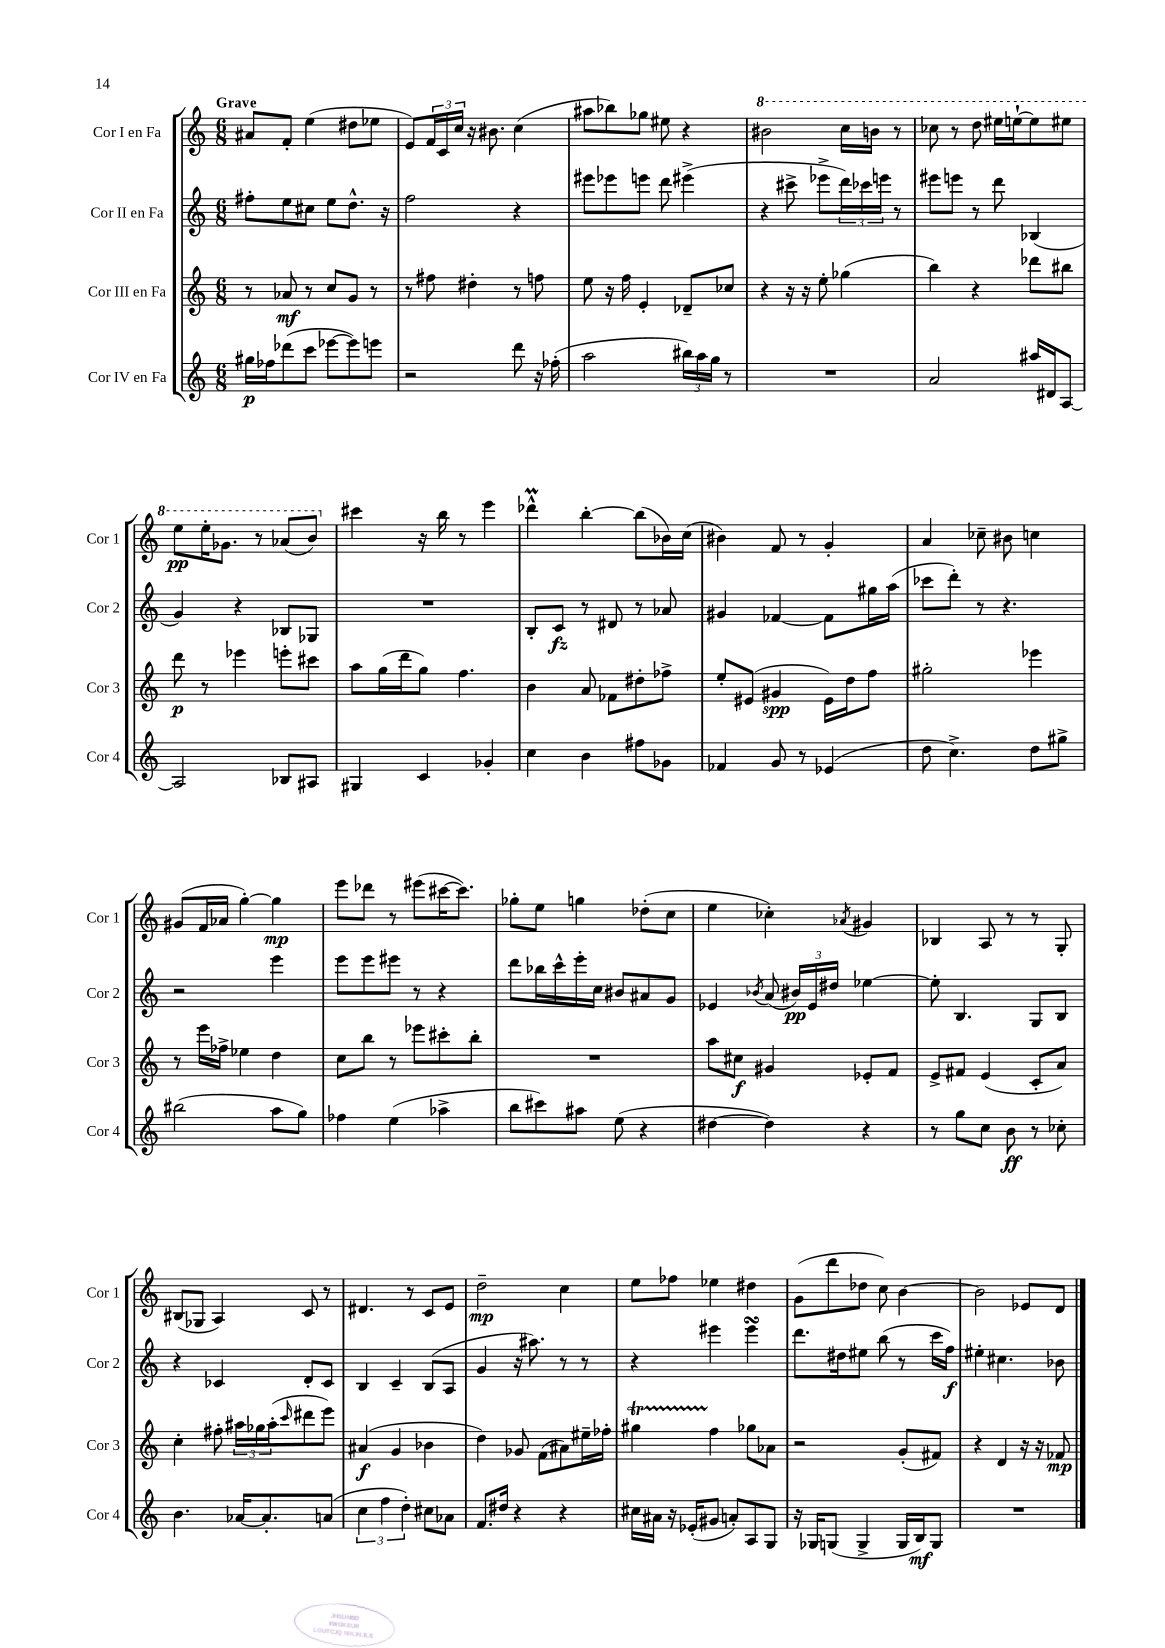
<<
\new StaffGroup <<
\new Staff = "s0" \with { instrumentName = "Cor I en Fa" shortInstrumentName = "Cor 1" } {
    \clef treble \key c \major \numericTimeSignature \time 6/8 \tempo "Grave"
    ais'8 f'8-. e''4( dis''8 ees''8 |
    e'8) \tuplet 3/2 { f'16 c'16 c''16 } r16 bis'8. c''4( |
    ais''8 bes''8) ges''8 eis''8 r4 |
    \ottava #1 bis''2 c'''16 b''16 r8 |
    ces'''8 r8 d'''8 eis'''16 e'''16~-! e'''8 eis'''8 |
    e'''8\pp e'''16-. ges''8. r8 aes''8( b''8) \ottava #0 |
    cis'''4 r16 b''16 r8 e'''4 |
    des'''4-^\prall b''4~-. b''8( bes'16) c''16( |
    bis'4) f'8 r8 g'4-. |
    a'4 ces''8-- bis'8 c''4 |
    gis'8( f'16 aes'16 g''4~-.) g''4\mp |
    e'''8 des'''8 r8 eis'''8( cis'''16~ cis'''8.) |
    ges''8-. e''8 g''4 des''8-.( c''8 |
    e''4 ces''4-.) \acciaccatura { aes'8 } gis'4 |
    bes4 a8 r8 r8 g8-. |
    bis8( ges8 a4) c'8 r8 |
    dis'4. r8 c'8 e'8 |
    d''2--\mp c''4 |
    e''8 fes''8 ees''4 dis''4 |
    g'8( d'''8 des''8 c''8) b'4~ |
    b'2 ees'8 d'8 \bar "|." |
}
\new Staff = "s1" \with { instrumentName = "Cor II en Fa" shortInstrumentName = "Cor 2" } {
    \clef treble \key c \major \numericTimeSignature \time 6/8
    fis''8-. e''8 cis''8 e''8 d''8.-^ r16 |
    f''2 r4 |
    eis'''8 ees'''8 e'''8 d'''8 eis'''4->( |
    r4 cis'''8-> ees'''8-> \tuplet 3/2 { d'''16) ces'''16 e'''16 } r8 |
    eis'''8 e'''8 r8 d'''8 bes4( |
    g'4) r4 bes8 ges8 |
    R2. |
    b8-. c'8\fz r8 dis'8 r8 aes'8 |
    gis'4 fes'4~ fes'8 gis''16 a''16( |
    ces'''8 d'''8-.) r8 r4. |
    r2 e'''4 |
    e'''8 e'''8 eis'''8 r8 r4 |
    d'''8 bes''16 c'''16-^ e'''16-. c''16 bis'8 ais'8 g'8 |
    ees'4 \acciaccatura { bes'8 } a'8( \tuplet 3/2 { bis'16\pp) ees'16 dis''16 } ees''4~ |
    ees''8-. b4. g8 b8 |
    r4 ces'4 d'8-. ces'8 |
    b4 c'4-- b8( a8 |
    g'4 r16 ais''8.) r8 r8 |
    r4 eis'''4 eis'''4\turn |
    d'''8. dis''16 eis''8 b''8( r8 c'''16 f''16\f) |
    eis''4-. cis''4. bes'8 \bar "|." |
}
\new Staff = "s2" \with { instrumentName = "Cor III en Fa" shortInstrumentName = "Cor 3" } {
    \clef treble \key c \major \numericTimeSignature \time 6/8
    r8 aes'8\mf r8 c''8 g'8 r8 |
    r8 fis''8 dis''4-. r8 f''8 |
    e''8 r16 f''16 e'4-. des'8-- ces''8 |
    r4 r16 r16 e''8-. ges''4( |
    b''4) r4 des'''8 bis''8 |
    d'''8\p r8 ees'''4 e'''8-. cis'''8 |
    a''8 g''16( d'''16 g''8) f''4. |
    b'4 a'8 fes'8 dis''8-. fes''8-> |
    e''8-. eis'8( gis'4\spp eis'16) d''16 f''8 |
    gis''2-. ees'''4 |
    r8 e'''16 fes''16-> ees''4 d''4 |
    c''8 b''8 r8 ees'''8 cis'''8-. b''8-. |
    R2. |
    a''8 cis''8\f gis'4 ees'8-. f'8 |
    e'8-> fis'8 e'4( c'8-. a'8) |
    c''4-. fis''8-. \tuplet 3/2 { ais''16 ges''16 ais''16-.( } \grace { c'''16 } dis'''8 e'''8) |
    ais'4\f( g'4 bes'4 |
    d''4) ges'8 f'8( ais'8) eis''16-- fes''16-. |
    gis''4\startTrillSpan f''4\stopTrillSpan ges''8 aes'8 |
    r2 g'8-.( fis'8) |
    r4 d'4 r16 r16 fes'8\mp \bar "|." |
}
\new Staff = "s3" \with { instrumentName = "Cor IV en Fa" shortInstrumentName = "Cor 4" } {
    \clef treble \key c \major \numericTimeSignature \time 6/8
    gis''16\p fes''16 des'''8( c'''8 ees'''8~ ees'''8) e'''8 |
    r2 d'''8 r16 fes''16-.( |
    a''2 \tuplet 3/2 { bis''16) a''16 g''16 } r8 |
    R2. |
    a'2 ais''16 dis'16 a8~ |
    a2 bes8 ais8 |
    gis4 c'4 ges'4-. |
    c''4 b'4 fis''8 ges'8 |
    fes'4 g'8 r8 ees'4( |
    d''8 c''4.->) d''8 gis''8-> |
    bis''2( a''8 g''8) |
    fes''4 e''4( aes''4-> |
    b''8 cis'''8) ais''8 e''8( r4 |
    dis''4~ dis''4) r4 |
    r8 g''8 c''8 b'8\ff r8 ces''8-. |
    b'4. aes'16~ aes'8.-. a'8( |
    \tuplet 3/2 { c''4 f''4 d''4-.) } cis''8 aes'8 |
    f'8. dis''16 r4 r4 |
    cis''16 ais'16 r16 ees'16-.( gis'8 a'8-.) a8 g8 |
    r16 ges16 g8( g4-> g16 b16\mf) g8 |
    R2. \bar "|." |
}
>>
>>
\layout { \context { \Score \remove "Bar_number_engraver" } }
